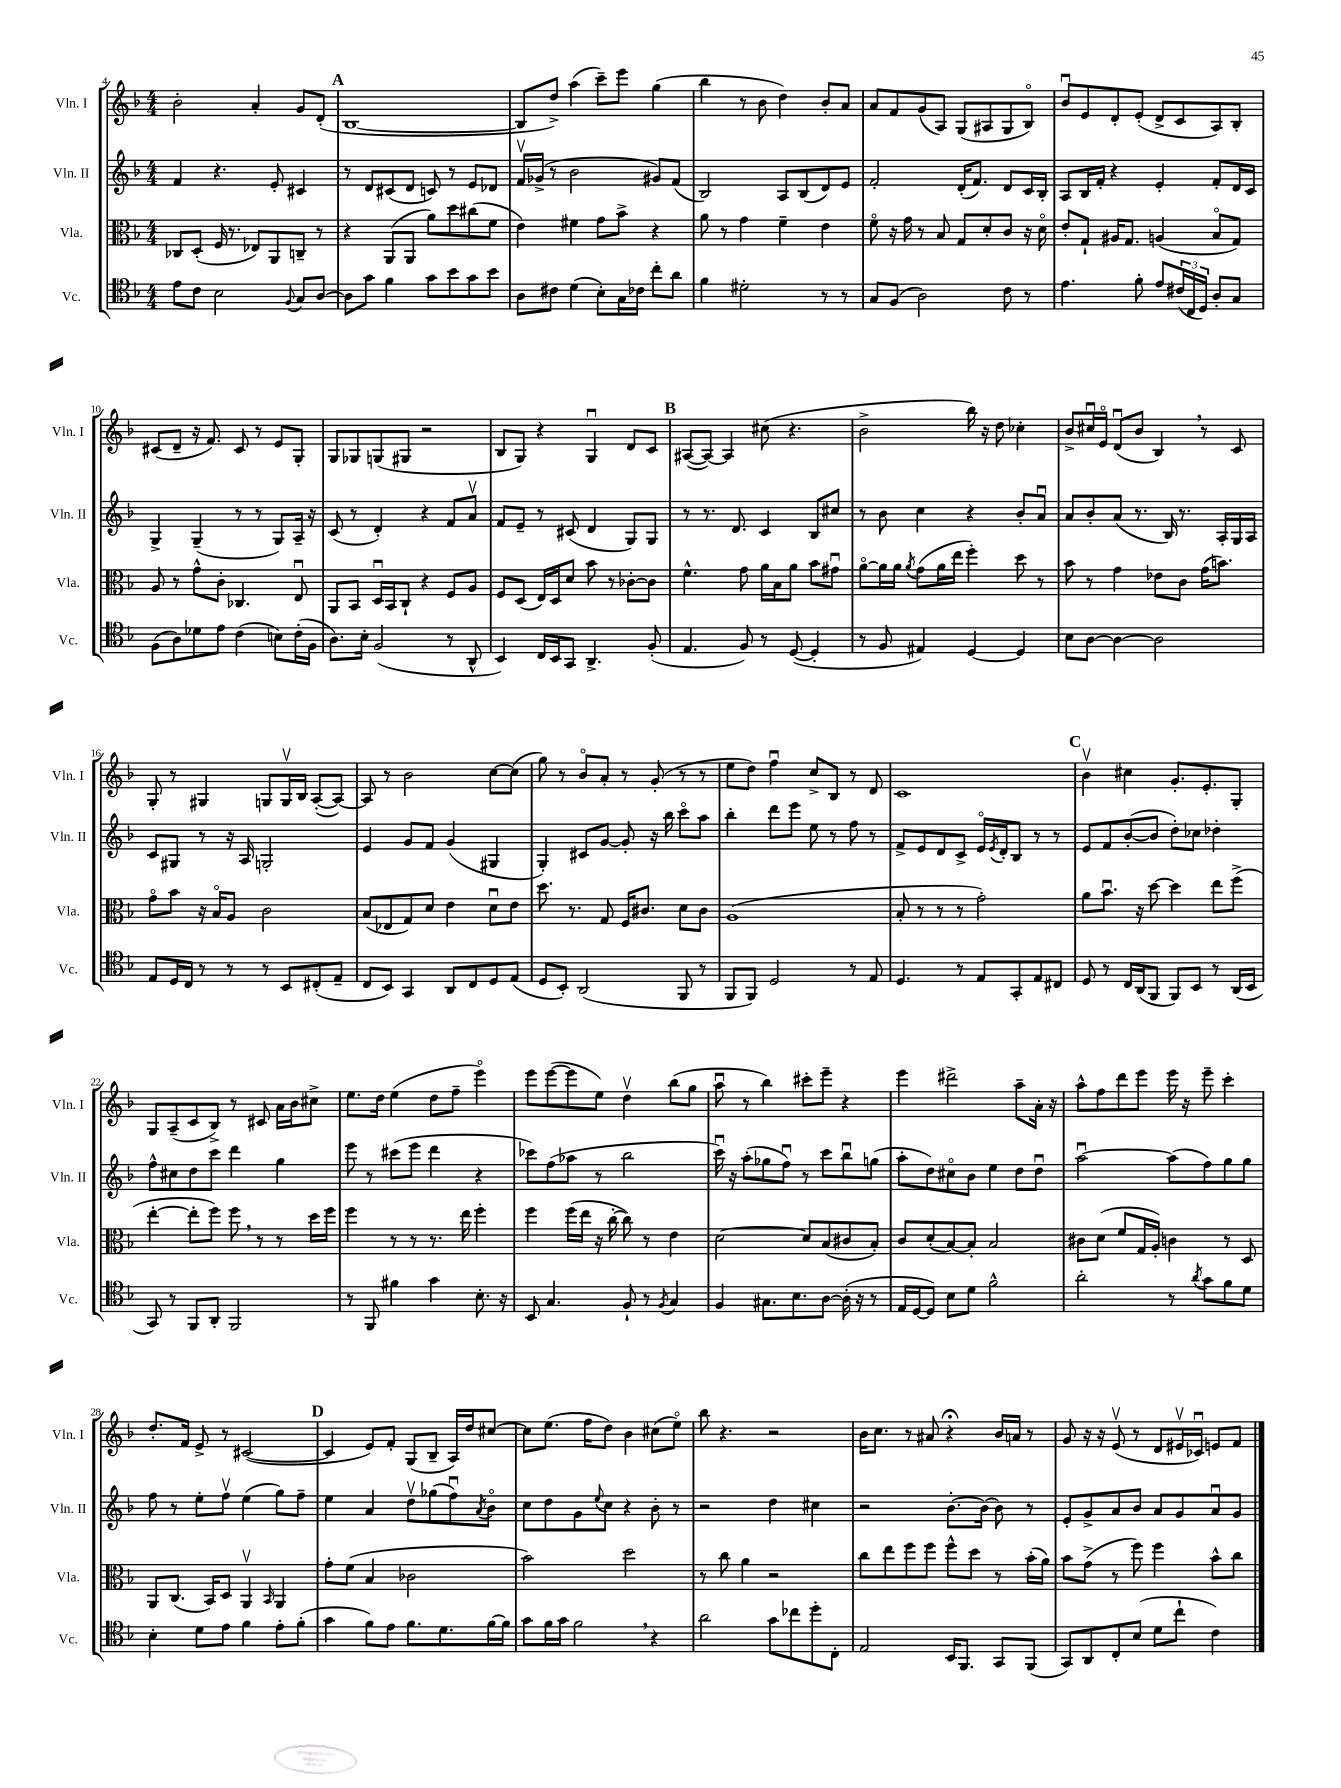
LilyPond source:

<<
\new StaffGroup <<
\new Staff = "s0" \with { instrumentName = "Vln. I" shortInstrumentName = "Vln. I" } {
    \clef treble \key f \major \numericTimeSignature \time 4/4
    bes'2-. a'4-. g'8 d'8-.( |
    \mark \markup { \bold "A" } bes1~ |
    bes8 d''8->) a''4( c'''8--) e'''8 g''4( |
    bes''4 r8 bes'8 d''4) bes'8-. a'8 |
    a'8 f'8 g'8( a8) g8( ais8 g8 bes8\flageolet) |
    bes'8\downbow e'8 d'8-. e'8-.( d'8-> c'8 a8) bes8-. |
    cis'8( d'8-- r16 f'8.) cis'8 r8 e'8 g8-. |
    g8 ges8 g8( gis8 r2 |
    bes8 g8) r4 g4\downbow d'8 c'8 |
    \mark \markup { \bold "B" } ais8~( ais8~) ais4 cis''8( r4. |
    bes'2-> bes''16) r16 d''8 ces''4-. |
    bes'8-> cis''16\downbow e'16\flageolet d'8\downbow( bes'8 bes4) \breathe r8 c'8 |
    g8-. r8 gis4 g8 g16\upbow bes16 a8~-.( a8~) |
    a8 r8 bes'2 c''8~ c''8( |
    g''8) r8 bes'8\flageolet a'8-. r8 g'8-.( r8 r8 |
    e''8 d''8) f''4\downbow c''8-> bes8 r8 d'8 |
    c'1 |
    \mark \markup { \bold "C" } bes'4\upbow cis''4 g'8.-. e'8.-. g8-. |
    g8 a8--( c'8 bes8->) r8 cis'8 a'16 bes'16 cis''8-> |
    e''8. d''16 e''4( d''8 f''8-- e'''4\flageolet) |
    e'''8 e'''8~( e'''8 e''8) d''4\upbow bes''8( g''8 |
    a''8\downbow r8 bes''4) cis'''8-. e'''8-- r4 |
    e'''4 dis'''2-> a''8-- a'16-. r16 |
    a''8-^ f''8 d'''8 e'''8 e'''16 r16 e'''8-- c'''4-. |
    d''8.-. f'16 e'8-> r8 cis'2~( |
    \mark \markup { \bold "D" } cis'4 e'8) f'8-. g8( bes8-- a16) d''16 cis''8~ |
    cis''8 e''8.( f''16 d''8) bes'4 cis''8( e''8\flageolet) |
    bes''8 r4. r2 |
    bes'16 c''8. r8 ais'8 r4\fermata bes'16 a'16 r8 |
    g'8 r16 r16 e'8\upbow( r8 d'8 eis'16\upbow ces'16\downbow) e'8 f'8 \bar "|." |
}
\new Staff = "s1" \with { instrumentName = "Vln. II" shortInstrumentName = "Vln. II" } {
    \clef treble \key f \major \numericTimeSignature \time 4/4
    f'4 r4. e'8-. cis'4 |
    \mark \markup { \bold "A" } r8 d'8 cis'8( d'8 c'8) r8 e'8 des'8 |
    f'16\upbow ges'16->( r8 bes'2 gis'8) f'8( |
    bes2) a8 bes8( d'8) e'8 |
    f'2-. d'16-.( f'8.) d'8 c'16 bes16-. |
    a8 bes16 f'16-. r4 e'4-. f'8-. d'16 c'16 |
    g4-> g4--( r8 r8 g8) a16-- r16 |
    c'8( r8 d'4-.) r4 f'8 a'8\upbow |
    f'8 e'8-- r8 cis'8( d'4 g8) g8 |
    \mark \markup { \bold "B" } r8 r8. d'8. c'4 bes8 cis''8 |
    r8 bes'8 c''4 r4 bes'8-. a'8\downbow |
    a'8 bes'8-. a'8( r8. bes16) r8. a16-. g16 a16 |
    c'8 gis8 r8 r16 a16 g2-. |
    e'4 g'8 f'8 g'4( gis4 |
    g4-.) cis'8 g'8~ g'8-. r16 bes''16 c'''8\flageolet a''8 |
    bes''4-. d'''8 e'''8 e''8 r8 f''8 r8 |
    f'8-> e'8 d'8 c'8-> e'16\flageolet \acciaccatura { e'8 } d'16-. bes8 r8 r8 |
    \mark \markup { \bold "C" } e'8 f'8 bes'8~-.( bes'8 d''8-.) ces''8 des''4-. |
    f''8-^ cis''8 d''8 c'''8 d'''4 g''4 |
    e'''8 r8 cis'''8( e'''8 d'''4 r4 |
    ces'''8) f''8( aes''8 r8 bes''2 |
    c'''16\downbow) r16 a''8-.( ges''8 f''8\downbow) r8 c'''8 bes''8\downbow g''8( |
    a''8-. d''8) cis''8\flageolet bes'8 e''4 d''8 d''8\downbow |
    a''2~\downbow a''8( f''8) g''8 g''8 |
    f''8 r8 e''8-. f''8\upbow e''4( g''8) f''8-- |
    \mark \markup { \bold "D" } e''4 a'4 d''8\upbow ges''8( f''8\downbow) \acciaccatura { a'8 } bes'8\flageolet |
    c''8 d''8 g'8 \appoggiatura { e''8 } c''8 r4 bes'8-. r8 |
    r2 d''4 cis''4 |
    r2 bes'8.~-. bes'16~ bes'8 r8 |
    e'8-. g'8-> a'8 bes'8 a'8 g'8 a'8\downbow g'8 \bar "|." |
}
\new Staff = "s2" \with { instrumentName = "Vla." shortInstrumentName = "Vla." } {
    \clef alto \key f \major \numericTimeSignature \time 4/4
    ces8 d8-.( f16 r8. ees8) a,8 c8-- r8 |
    \mark \markup { \bold "A" } r4 a,8( a,8 a'8) d''8 cis''8( f'8 |
    e'4) fis'4 g'8 bes'8-> r4 |
    a'8 r8 g'4 f'4-- e'4 |
    f'8\flageolet r16 g'16 r8 bes8 g8 d'8-. c'8 r16 d'16\flageolet |
    e'8-. g8-! ais16 g8. a4( bes8\flageolet g8) |
    a8 r8 g'8-^ c'8-. ces4. e8\downbow |
    a,8 bes,8 d16\downbow bes,16 c8-! r4 f8 a8 |
    f8 d8( e16) d16 d'8 bes'8 r8 ces'8~-. ces'8 |
    \mark \markup { \bold "B" } f'4.-^ g'8 a'16 bes16 a'8 bes'8 gis'8\downbow |
    a'8~\flageolet a'16 a'16 \acciaccatura { a'8 } g'8( a'16 e''16 f''4-.) d''8 r8 |
    bes'8 r8 g'4 ees'8 c'8 g'16( b'8.) |
    g'8\flageolet bes'8 r16 bes16\flageolet a8 c'2 |
    bes8( ees8 g8) d'8 e'4 d'8\downbow e'8 |
    d''8. r8. g8 f16 cis'8. d'8 cis'8 |
    a1( |
    bes8-. r8 r8 r8 g'2-.) |
    \mark \markup { \bold "C" } a'8 bes'8.\downbow r16 d''8~ d''4 e''8 f''8->( |
    e''4~-. e''8-. f''8) f''8 \breathe r8 r8 d''16 f''16 |
    f''4 r8 r8 r8. e''16 f''4-. |
    f''4 f''16( e''16 r16 c''16~-. c''8) r8 e'4 |
    d'2~ d'8 bes8( cis'8 bes8-.) |
    c'8 d'8-.( bes8~) bes8-. bes2 |
    cis'8 d'8( f'8 g16 a16-.) c'4 r8 d8 |
    a,8 c8.( bes,16) d8 a,4\upbow \grace { bes,16 } a,4 |
    \mark \markup { \bold "D" } g'8-. f'8( bes4 ces'2 |
    bes'2) d''2 |
    r8 c''8 a'4 r2 |
    c''8 e''8 f''8 f''8 f''8-^ d''8 r8 bes'16-.( a'16) |
    bes'8 g'8->( r8 f''8) f''4 bes'8-^ c''8 \bar "|." |
}
\new Staff = "s3" \with { instrumentName = "Vc." shortInstrumentName = "Vc." } {
    \clef tenor \key f \major \numericTimeSignature \time 4/4
    e'8 c'8 bes2 \appoggiatura { f8 } g8 a8~ |
    \mark \markup { \bold "A" } a8 g'8 f'4 g'8 bes'8 g'8 bes'8 |
    a8 cis'8 d'4( bes8-.) g16 ces'16 c''8-. a'8 |
    f'4 dis'2-. r8 r8 |
    g8 f8( a2) c'8 r8 |
    e'4. f'8-. e'8 \tuplet 3/2 { cis'16( c16 d16) } a8-. g8 |
    f8( a8) des'8 e'8 c'4( b8) c'16-.( f16 |
    a8.) bes16-. f2( r8 a,8-^ |
    bes,4) c16 bes,16 g,8 a,4.-> f8-.( |
    \mark \markup { \bold "B" } e4. f8) r8 d8~( d4-. |
    r8 f8 eis4) d4~ d4 |
    bes8 a8~ a4~ a2 |
    e8 d16 c16 r8 r8 r8 bes,8 cis8-.( e8-- |
    c8 bes,8) g,4 a,8 c8 d8 e8( |
    d8 bes,8-.) a,2( f,8 r8 |
    f,8 f,8) d2 r8 e8 |
    d4. r8 e8 g,8-. e8 cis8 |
    \mark \markup { \bold "C" } d8 r8 c16 a,16( f,8 f,8) bes,8 r8 a,16( bes,16 |
    g,8) r8 f,8 a,8-. f,2 |
    r8 f,8 fis'4 g'4 bes8.-. r16 |
    bes,8 g4. f8-! r8 \acciaccatura { f8 } g4 |
    f4 gis8. bes8. a8~ a16-.( r16 r8 |
    e16 d16~ d8) bes8 d'8 f'2-^ |
    a'2-. r8 \acciaccatura { a'8 } g'8 f'8 d'8 |
    bes4-. d'8 e'8 f'4 e'8-. f'8-.( |
    \mark \markup { \bold "D" } g'4 f'8) e'8 f'8. d'8. f'16~ f'16 |
    g'8 f'16 g'16 f'2 \breathe r4 |
    a'2 g'8 ces''8 d''8-. c8-. |
    e2 bes,16 f,8. g,8 f,8( |
    g,8) a,8 c8-. bes8( d'8 c''8-! c'4) \bar "|." |
}
>>
>>
\layout { \context { \Score currentBarNumber = #4 } }
